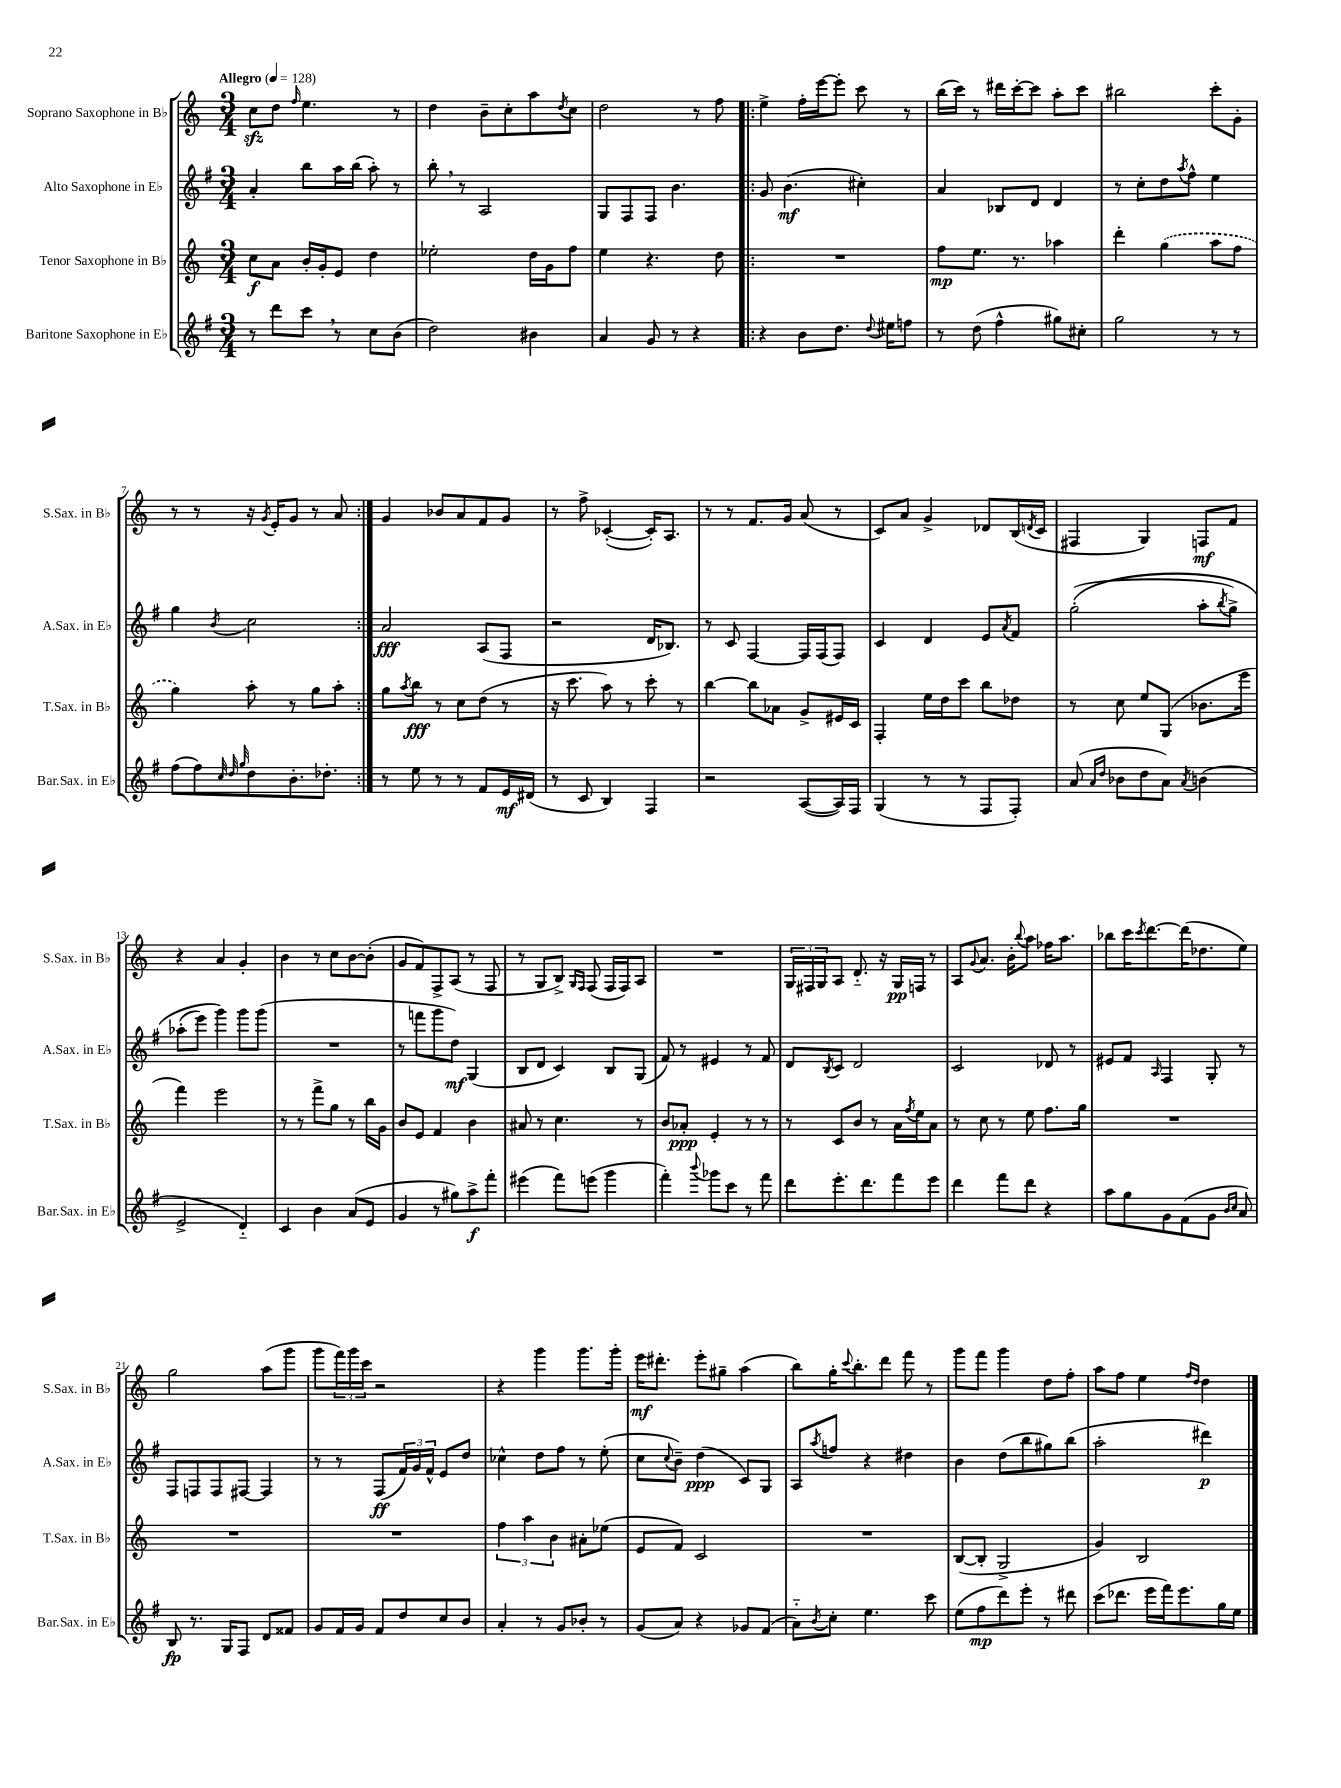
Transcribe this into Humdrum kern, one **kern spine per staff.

**kern	**kern	**kern	**kern
*staff4	*staff3	*staff2	*staff1
*clefG2	*clefG2	*clefG2	*clefG2
*k[f#]	*k[]	*k[f#]	*k[]
*M3/4	*M3/4	*M3/4	*M3/4
*MM128	*MM128	*MM128	*MM128
8r	8cc	4a'	8cc
8ddd	8a	.	8dd
.	.	.	16qqff
8ccc	16b'	8bb	4.ee
.	16g'	.	.
8r	8e	16aa	.
.	.	(16bb	.
8cc	4dd	8aa')	.
(8b	.	8r	8r
=	=	=	=
2dd)	2ee-'	8bb'	4dd
.	.	8r	.
.	.	2A	8b~
.	.	.	8cc'
4b#	16dd	.	8aa
.	16g	.	.
.	.	.	8qdd
.	8ff	.	8cc
=	=	=	=
4a	4ee	8G	2dd
.	.	8F#	.
8g	4.r	8F#	.
8r	.	4.b	.
4r	.	.	8r
.	8dd	.	8ff
=!|:	=!|:	=!|:	=!|:
4r	2.r	8g	4ee^
.	.	(4.b	.
8b	.	.	16ff'
.	.	.	[16eee
8.dd	.	.	8eee']
.	.	4cc#')	8ccc
8qqdd	.	.	.
16ee#	.	.	.
8ff	.	.	8r
=	=	=	=
8r	8ff	4a	(16bb
.	.	.	16ccc)
(8dd	8.ee	.	8r
4ff#^^	.	8B-	16ddd#
.	8.r	.	[16ccc'
.	.	8d	8ccc]
8gg#)	4aa-	4d	8aa'
8cc#'	.	.	8ccc
=	=	=	=
2gg	4ddd'	8r	2bb#
.	.	8cc'	.
.	(4gg	8dd	.
.	.	8qaa	.
.	.	8ff#^^	.
8r	8aa	4ee	8ccc'
8r	8ff	.	8g'
=	=	=	=
(8ff#	4gg)	4gg	8r
8ff#)	.	.	8r
32qqcc	.	.	.
32qqdd	.	.	.
32qqgg	.	8qb	.
8dd	8aa'	2cc	16r
.	.	.	8qg
.	.	.	16e'
8.b'	8r	.	8g
.	8gg	.	8r
8.dd-'	.	.	.
.	8aa'	.	8a
=:|!	=:|!	=:|!	=:|!
8r	8gg	2a	4g
.	8qaa	.	.
8ee	8bb	.	.
8r	8r	.	8b-
8r	8cc	.	8a
8f#	(8dd	(8A	8f
16e	8r	8F#	8g
(16d#	.	.	.
=	=	=	=
8r	16r	2r	8r
.	8.ccc	.	.
8c	.	.	8ff^
4B)	8aa)	.	([4c-'
.	8r	.	.
4F#	8ccc'	16d	16c-'])
.	.	8.B-)	8.A
.	8r	.	.
=	=	=	=
2r	[4bb	8r	8r
.	.	8c	8r
.	8bb]	[4F#	8.f
.	8a-	.	.
.	.	.	16g
([8A	8g^	16F#]	(8a
.	.	(16F#	.
16A])	16e#	8F#)	8r
16F#	16c	.	.
=	=	=	=
(4G	4F'	4c	8c)
.	.	.	8a
8r	16ee	4d	4g^
.	16dd	.	.
8r	8ccc	.	.
8F#	8bb	8e	8d-
.	.	8qa	.
8F#')	8dd-	8f#	(16B
.	.	.	8qd
.	.	.	16c
=	=	=	=
(8a	8r	&((2gg'	4F#
16qqa	.	.	.
16qqdd	.	.	.
8b-	8cc	.	.
8dd	8ee	.	4G)
8a)	(8G	.	.
8qa	.	.	.
(4b	8.b-	8aa'	8F
.	.	8qbb	.
.	.	8gg^)	8f
.	16eee	.	.
=	=	=	=
2e^	4fff)	(8aa-'	4r
.	.	8eee)	.
.	2eee	4ggg&)	4a
4d'~)	.	8ggg	4g'
.	.	(8ggg	.
=	=	=	=
4c	8r	2.r	4b
.	8r	.	.
4b	8fff^	.	8r
.	8gg	.	8cc
(8a	8r	.	[8b
8e	16bb	.	(8b']
.	16g	.	.
=	=	=	=
4g	8b	8r	8g
.	8e	8fff	8f)
8r	4f	8ggg	8F^
8gg#)	.	8dd)	(8A
8aa^	4b	(4G	8r
8fff#'	.	.	8F
=	=	=	=
(4eee#	8a#	8B	8r
.	8r	8d	8G
8fff#)	4.cc	4c)	8B^)
.	.	.	16qqG
.	.	.	16qqF
(8eee	.	.	(8F
4ggg	.	8B	16F
.	.	.	16F)
.	8r	(8G	8A
=	=	=	=
4fff#')	8b	8f#)	2.r
.	8a-'	8r	.
8qqbbb	.	.	.
8ggg-	4e'	4e#	.
8ccc	.	.	.
8r	8r	8r	.
8fff#	8r	8f#	.
=	=	=	=
8ddd	8r	8d	24G
.	.	.	24F#
.	.	.	24G
.	.	8qB	.
8.eee'	8c	8c	8A
.	8b	2d	8.d'~
8.ddd	.	.	.
.	8r	.	.
.	.	.	16r
8fff#	16a	.	16G
.	8qff	.	.
.	16ee	.	16F
8eee	8a	.	8r
=	=	=	=
4ddd	8r	2c	8A
.	.	.	8qqg
.	8cc	.	8.a
8fff#	8r	.	.
.	.	.	16b'
.	.	.	8qqbb
8ddd	8ee	.	8aa
4r	8.ff	8d-	16ff-
.	.	.	8.aa
.	.	8r	.
.	16gg	.	.
=	=	=	=
8aa	2.r	8e#	8bb-
8gg	.	8f#	16ccc
.	.	.	8qccc
.	.	.	[8.ddd
.	.	16qqA	.
8g	.	4F#	.
(8f#	.	.	(16ddd]
.	.	.	8.dd-
8g	.	8G'	.
16qqb	.	.	.
16qqcc	.	.	.
8a)	.	8r	8ee)
=	=	=	=
8B	2.r	8F#	2gg
8.r	.	8F	.
.	.	8F	.
16G	.	.	.
8F#	.	[8F#	.
8d	.	4F#]	(8aa
8f##	.	.	8ggg
=	=	=	=
8g	2.r	8r	8ggg
16f#	.	8r	24fff)
.	.	.	24ggg
16g	.	.	.
.	.	.	24ccc
8f#	.	(8F#	2r
8dd	.	24f#)	.
.	.	24g	.
.	.	24f#^^	.
8cc	.	8e	.
8b	.	8dd	.
=	=	=	=
4a'	6ff	4cc-^^	4r
.	6aa	.	.
8r	.	8dd	4ggg
.	6b	.	.
8g	.	8ff#	.
8b-'	8a#'	8r	8.ggg
8r	(8ee-	(8ee'	.
.	.	.	16ggg'
=	=	=	=
(8g	8e	8cc	16eee
.	.	.	8.ddd#'
.	.	8qqcc	.
8a)	8f)	8b~)	.
4r	2c	(4dd	8eee'
.	.	.	8gg#~
8g-	.	8c)	(4aa
(8f#	.	8G	.
=	=	=	=
8a'~)	2.r	8A	8bb)
8qb	.	8qaa	.
8cc'	.	8ff	16gg'
.	.	.	8qqccc
.	.	.	8.bb'
4.ee	.	4r	.
.	.	.	8ddd
.	.	4dd#	8fff
8ccc	.	.	8r
=	=	=	=
(8ee	([8B	4b	8ggg
8ff#	8B']	.	8fff
8ddd)	2G^	(8dd	4ggg
8eee'	.	8bb	.
8r	.	8gg#)	8dd
8ddd#	.	(8bb	8ff'
=	=	=	=
(8ccc	4g)	2aa'	8aa
8.ddd-	.	.	8ff
.	2B	.	4ee
16eee	.	.	.
16fff#)	.	.	.
8.eee	.	.	.
.	.	.	16qqff
.	.	.	16qqdd
.	.	4ddd#)	4dd
16gg	.	.	.
16ee	.	.	.
==	==	==	==
*-	*-	*-	*-
